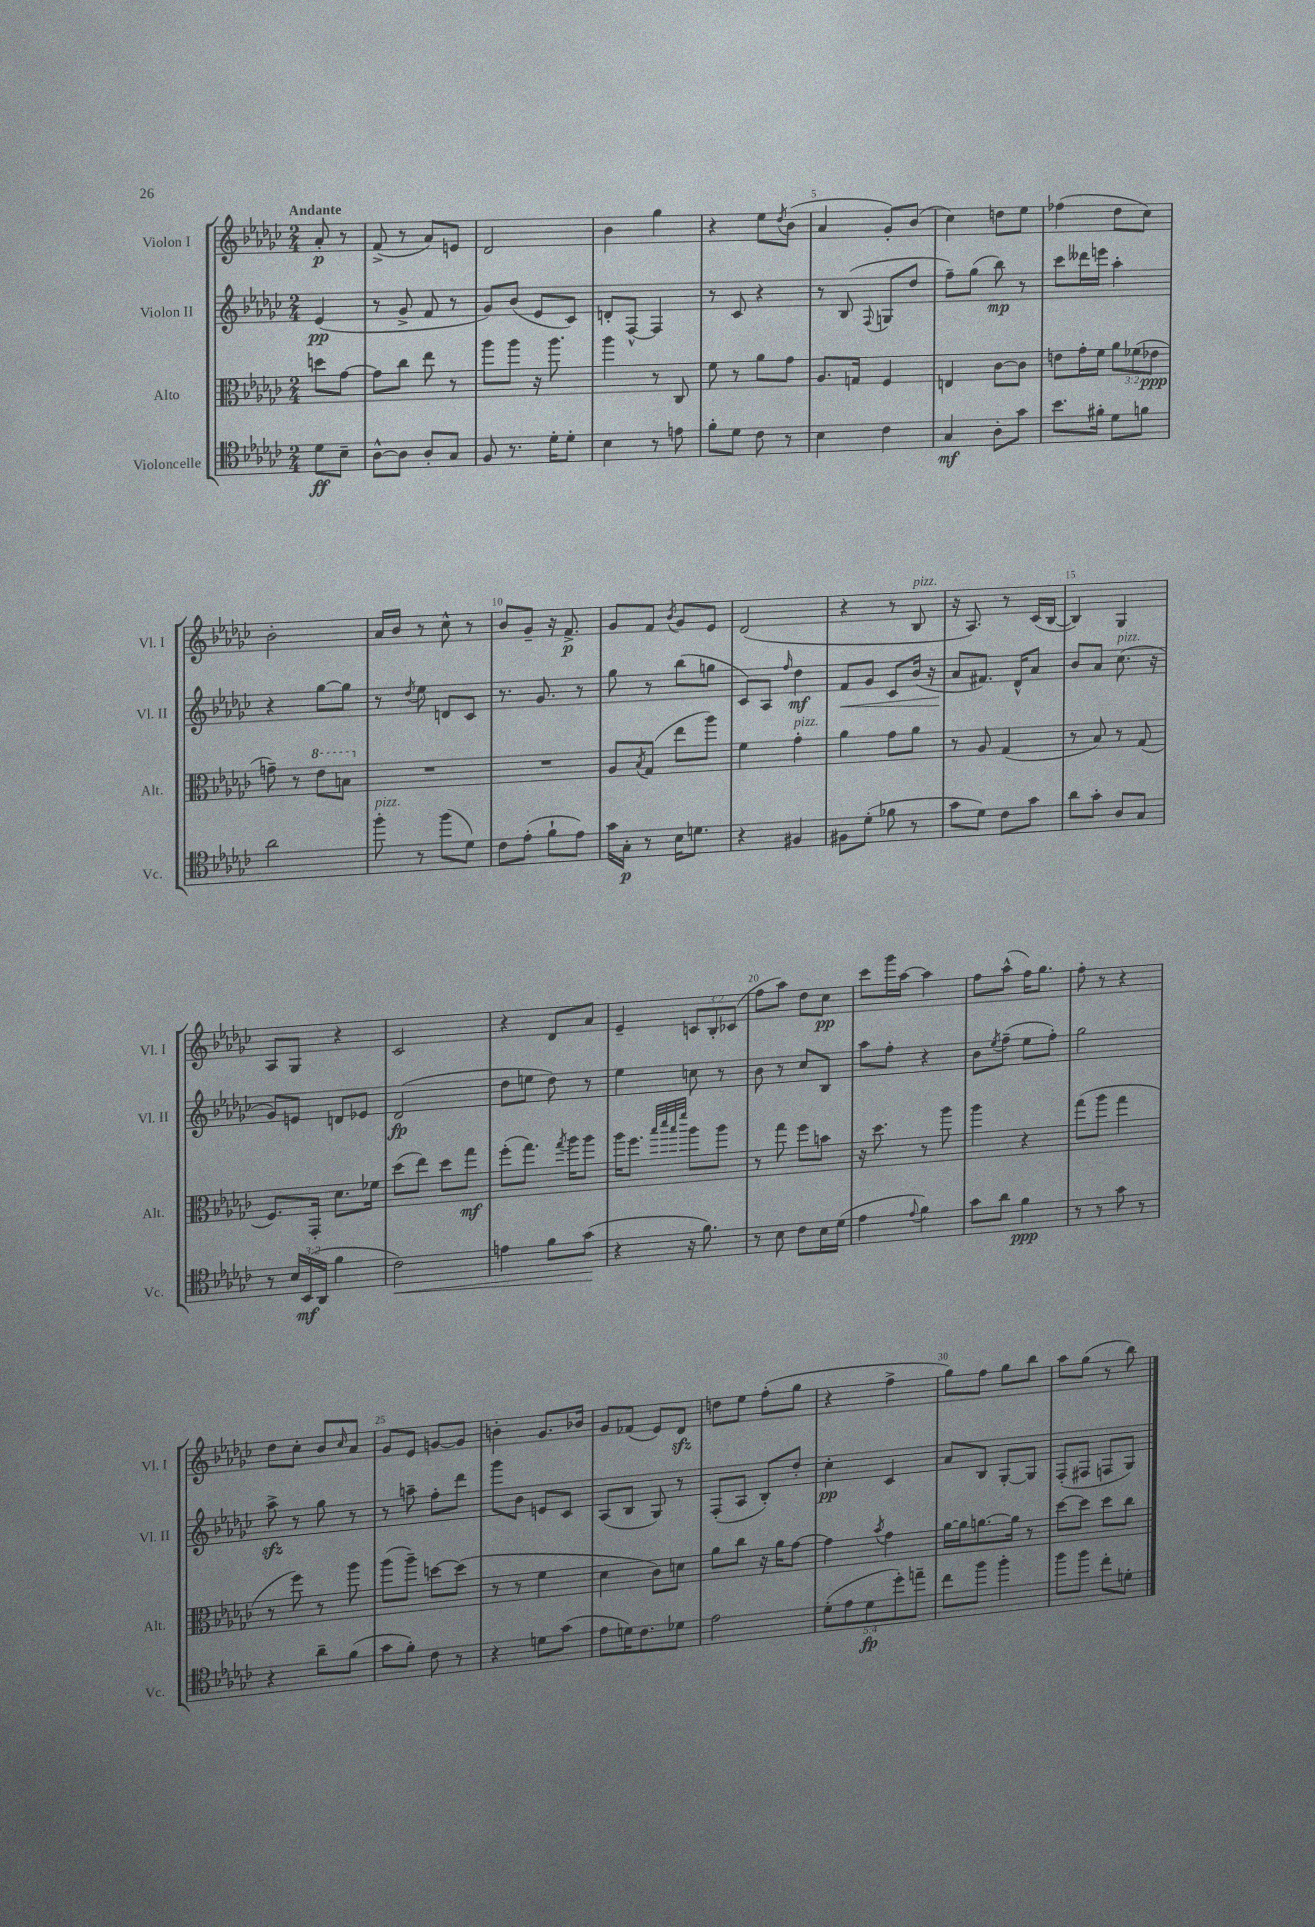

**kern	**dynam	**kern	**dynam	**kern	**dynam	**kern	**dynam
*part4	*part4	*part3	*part3	*part2	*part2	*part1	*part1
*staff4	*staff4	*staff3	*staff3	*staff2	*staff2	*staff1	*staff1
*I"Violoncelle	*	*I"Alto	*	*I"Violon II	*	*I"Violon I	*
*I'Vc.	*	*I'Alt.	*	*I'Vl. II	*	*I'Vl. I	*
*clefC4	*	*clefC3	*	*clefG2	*	*clefG2	*
*k[b-e-a-d-g-c-]	*	*k[b-e-a-d-g-c-]	*	*k[b-e-a-d-g-c-]	*	*k[b-e-a-d-g-c-]	*
*M2/4	*	*M2/4	*	*M2/4	*	*M2/4	*
=	=	=	=	=	=	=	=
!	!	!	!	!	!	!LO:TX:a:B:t=Andante	!
8d-\L	ff	8ddn\L	.	(4e-/	pp	8a-'/	p
8B-~\J	.	[8g-\J	.	.	.	8r	.
=1	=1	=1	=1	=1	=1	=1	=1
[8A-^^\L	.	8g-\L]	.	8r	.	(8f^/	.
8A-\J]	.	8cc-\J	.	8g-^/	.	8r	.
8A-'/L	.	8ee-\	.	8f/	.	8a-/L)	.
8G-/J	.	8r	.	8r	.	8en/J	.
=2	=2	=2	=2	=2	=2	=2	=2
8F/	.	8aa-\L	.	8g-/L)	.	2d-/	.
8.r	.	8aa-\J	.	(8b-/J	.	.	.
.	.	16r	.	8e-/L	.	.	.
16d-'\KL	.	8.aa-\	.	.	.	.	.
8d-'\J	.	.	.	8c-/J)	.	.	.
=3	=3	=3	=3	=3	=3	=3	=3
4B-\	.	4aa-\	.	8dn'/L	.	4b-\	.
.	.	.	.	[8F^^/J	.	.	.
8r	.	8r	.	4F/]	.	4gg-\	.
8en\	.	8C-/	.	.	.	.	.
=4	=4	=4	=4	=4	=4	=4	=4
8f'\L	.	8f\	.	8r	.	4r	.
8d-\J	.	8r	.	8c-/	.	.	.
8c-\	.	8a-\L	.	4r	.	8ee-\L	.
.	.	.	.	.	.	8qdd-/	.
8r	.	8g-\J	.	.	.	(8b-\J	.
=5	=5	=5	=5	=5	=5	=5	=5
4B-\	.	8.A-/L	.	8r	.	4a-/	.
.	.	.	.	(8B-/	.	.	.
.	.	16Gn/Jk	.	.	.	.	.
.	.	.	.	8qqF/	.	.	.
4c-\	.	4F/	.	8Gn/L	.	8g-'/L)	.
.	.	.	.	8dd-/J	.	(8b-/J	.
=6	=6	=6	=6	=6	=6	=6	=6
4G-/	mf	4En/	.	8ff~\L)	.	4cc-\)	.
.	.	.	.	(8gg-\J	.	.	.
8A-'\L	.	[8c-\L	.	8bb-\)	mp	8ddn\L	.
8g-\J	.	8c-\J]	.	8r	.	8ee-\J	.
=7	=7	=7	=7	=7	=7	=7	=7
8.b-\L	.	8en\L	.	8ccc-\L	.	(4ff-X\	.
.	.	16g-'\L	.	16ddd--X\L	.	.	.
16f#X'\Jk	.	16f\JJ	.	16eeen\JJ	.	.	.
8d-\L	.	12a-\L	.	4aa-'\	.	8dd-\L	.
.	.	(12f-X\	.	.	.	.	.
8fn\J	.	.	.	.	.	8cc-\J)	.
.	.	12e-X\J	ppp	.	.	.	.
!!LO:LB:g=z
=8	=8	=8	=8	=8	=8	=8	=8
2a-\	.	8gn~\)	.	4r	.	2b-'\	.
.	.	8r	.	.	.	.	.
*	*	*8va	*	*	*	*	*
.	.	8ee-\L	.	[8gg-\L	.	.	.
.	.	8bn\J	.	8gg-\J]	.	.	.
=9	=9	=9	=9	=9	=9	=9	=9
*	*	*X8va	*	*	*	*	*
!LO:TX:a:i:t=pizz.	!	!	!	!	!	!	!
8ff'\	.	2r	.	8r	.	16a-/LL	.
.	.	.	.	.	.	16b-/JJ	.
.	.	.	.	8qdd-/	.	.	.
8r	.	.	.	8ee-\	.	8r	.
(8ff\L	.	.	.	8dn/L	.	8cc-^^\	.
8d-\J)	.	.	.	8c-/J	.	8r	.
=10	=10	=10	=10	=10	=10	=10	=10
8c-\L	.	2r	.	8.r	.	8b-/L	.
(8e-'\J	.	.	.	.	.	8g-~/J	.
.	.	.	.	8.g-/	.	.	.
8f`\L	.	.	.	.	.	16r	.
.	.	.	.	.	.	8.f^/	p
8e-\J)	.	.	.	8r	.	.	.
=11	=11	=11	=11	=11	=11	=11	=11
16g-\LL	.	8A-/L	.	8gg-\	.	8g-/L	.
16G-'\JJ	p	.	.	.	.	.	.
.	.	8qB-/	.	.	.	.	.
8r	.	(8G-/J	.	8r	.	8f/J	.
.	.	.	.	.	.	8qb-/	.
16B-\KL	.	8ee-\L	.	(8bb-\L	.	8g-/L	.
8.dn\J	.	.	.	.	.	.	.
.	.	8aa-\J)	.	8ggn\J	.	8e-/J	.
=12	=12	=12	=12	=12	=12	=12	=12
4r	.	4f\	.	8c-/L)	.	(2d-/	.
.	.	.	.	8A-/J	.	.	.
.	.	.	.	16qqff/	.	.	.
!	!	!LO:TX:a:i:t=pizz.	!	!	!	!	!
4F#X/	.	4g-'\	.	4dd-\	mf	.	.
=13	=13	=13	=13	=13	=13	=13	=13
!	!	!	!	!	!LO:HP:b	!	!
8F#X\L	.	4a-\	.	8f/L	<	4r	.
(8d-'\J	.	.	.	8g-/J	.	.	.
8f-X\	.	8g-\L	.	8c-/L	.	8r	.
!	!	!	!	!	!	!LO:TX:a:i:t=pizz.	!
8r	.	8a-\J	.	(16b-/Jk	.	8B-/	.
.	.	.	.	16r	.	.	.
=14	=14	=14	=14	=14	=14	=14	=14
8g-\L	.	8r	.	8a-/L	.	16r	.
.	.	.	.	.	.	8.A-/)	.
8d-\J)	.	8A-/	.	8.f#X/J)	[	.	.
8c-\L	.	(4G-/	.	.	.	8r	.
.	.	.	.	16d-^^/KL	.	.	.
8g-\J	.	.	.	8a-/J	.	(16c-/LL	.
.	.	.	.	.	.	[16B-/JJ	.
=15	=15	=15	=15	=15	=15	=15	=15
8a-\L	.	8r	.	8b-/L	.	4B-/])	.
8g-'\J	.	8B-/)	.	8a-/J	.	.	.
!	!	!	!	!LO:TX:a:i:t=pizz.	!	!	!
8A-/L	.	8r	.	(8.cc-\	.	4G-/	.
8G-/J	.	(8G-/	.	.	.	.	.
.	.	.	.	16r	.	.	.
!!LO:LB:g=z
=16	=16	=16	=16	=16	=16	=16	=16
8r	.	8.F/L)	.	8g-/L)	.	8A-/L	.
24B-/LL	.	.	.	8en/J	.	8G-/J	.
(24BB-/	mf	.	.	.	.	.	.
.	.	16GG-'/Jk	.	.	.	.	.
24AA-/JJ	.	.	.	.	.	.	.
4f\	.	8.d-\L	.	8dn/L	.	4r	.
.	.	.	.	8e-X/J	.	.	.
.	.	16f-X\Jk	.	.	.	.	.
=17	=17	=17	=17	=17	=17	=17	=17
!	!LO:HP:b	!	!	!	!	!	!
2c-\)	<	(8dd-\L	.	(2d-/	fp	2c-/	.
.	.	8ee-\J)	.	.	.	.	.
.	.	8dd-\L	.	.	.	.	.
.	.	8gg-\J	mf	.	.	.	.
=18	=18	=18	=18	=18	=18	=18	=18
4en\	.	(8ff'\L	.	8dd-\L	.	4r	.
.	.	8.gg-\J)	.	8een\J	.	.	.
8f\L	.	.	.	8dd-\)	.	8d-/L	.
.	.	8qgg-/	.	.	.	.	.
.	.	16aa-\KL	.	.	.	.	.
(8g-\J	.	8aa-\J	.	8r	.	8a-/J	.
.	[	.	.	.	.	.	.
=19	=19	=19	=19	=19	=19	=19	=19
4r	.	16aa-\KL	.	4ee-\	.	4e-~/	.
.	.	8.ff\J	.	.	.	.	.
.	.	32qqbb-/LLL	.	.	.	.	.
.	.	32qqddd-/	.	.	.	.	.
.	.	32qqbb-/	.	.	.	.	.
.	.	32qqfff/JJJ	.	.	.	.	.
16r	.	8aa-\L	.	8ccn\	.	12cn/L	.
8.f\)	.	.	.	.	.	.	.
.	.	.	.	.	.	12B-'/	.
.	.	8aa-\J	.	8r	.	.	.
.	.	.	.	.	.	(12c-X/J	.
=20	=20	=20	=20	=20	=20	=20	=20
8r	.	8r	.	8b-\	.	8ff\L	.
8B-\	.	8gg-\	.	8r	.	8aa-\J)	.
8c-\L	.	8ff\L	.	8cc-/L	.	8dd-\L	.
16B-\L	.	8bn\J	.	8B-/J	.	8cc-\J	pp
(16d-\JJ	.	.	.	.	.	.	.
=21	=21	=21	=21	=21	=21	=21	=21
4e-\	.	16r	.	8aa-\L	.	8ccc-\L	.
.	.	8.dd-\	.	.	.	.	.
.	.	.	.	8ff'\J	.	16ggg-\L	.
.	.	.	.	.	.	[16aa-\JJ	.
8qqe-/	.	.	.	.	.	.	.
4f\)	.	8r	.	4r	.	4aa-\]	.
.	.	8aa-\	.	.	.	.	.
=22	=22	=22	=22	=22	=22	=22	=22
8g-\L	.	4aa-\	.	8b-\L	.	8ff\L	.
.	.	.	.	8qee-/	.	.	.
8a-\J	.	.	.	(8ff~\J	.	(8aa-^^\J	.
4f\	ppp	4r	.	8ee-\L	.	16ff\KL)	.
.	.	.	.	.	.	8.gg-\J	.
.	.	.	.	8ff'\J)	.	.	.
=23	=23	=23	=23	=23	=23	=23	=23
8r	.	(8gg-\L	.	2gg-\	.	8ff'\	.
8r	.	8aa-\J	.	.	.	8r	.
8g-\	.	4gg-\	.	.	.	4r	.
8r	.	.	.	.	.	.	.
!!LO:LB:g=z
=24	=24	=24	=24	=24	=24	=24	=24
4r	.	8r	.	8aa-zz^\	.	8dd-\L	.
.	.	8ff\)	.	8r	.	8cc-'\J	.
8a-~\L	.	8r	.	8gg-\	.	8b-/L	.
.	.	.	.	.	.	16qqcc-/	.
(8f\J	.	8aa-\	.	8r	.	8a-/J	.
=25	=25	=25	=25	=25	=25	=25	=25
8g-\L	.	(8aa-\L	.	8r	.	8g-/L	.
8f'\J)	.	8aa-~\J)	.	8aan~\	.	8e-/J	.
8c-\	.	[8ddn\L	.	8ff'\L	.	[8gn/L	.
8r	.	(8dd\J]	.	8ddd-\J	.	8g/J]	.
=26	=26	=26	=26	=26	=26	=26	=26
4r	.	8r	.	8ggg-\L	.	4bn'\	.
.	.	8r	.	8b-\J	.	.	.
8dn\L	.	4f\	.	8en/L	.	8.g-/L	.
(8g-\J	.	.	.	8c-/J	.	.	.
.	.	.	.	.	.	16b-X/Jk	.
=27	=27	=27	=27	=27	=27	=27	=27
8e-\L	.	4d-\	.	(8A-/L	.	8g-/L	.
16dn\K)	.	.	.	8B-/J	.	(8f-X/J	.
8.c-\	.	.	.	.	.	.	.
.	.	8c-\L)	.	8G-/)	.	8e-/L)	.
8d-X\J	.	8dn\J	.	8r	.	8d-zz/J	.
=28	=28	=28	=28	=28	=28	=28	=28
2e-\	.	8a-\L	.	(8F'/L	.	8ddn\L	.
.	.	8cc-\J	.	8A-/J	.	8ee-\J	.
.	.	16r	.	8B-'/L)	.	(8ff'\L	.
.	.	16a-\KL	.	.	.	.	.
.	.	[8g-\J	.	8dd-'/J	.	8gg-\J	.
=29	=29	=29	=29	=29	=29	=29	=29
(10d-'\L	.	4g-\]	.	4cc-'\	pp	4r	.
10e-\	.	.	.	.	.	.	.
10d-\	fp	.	.	.	.	.	.
.	.	8qb-/	.	.	.	.	.
.	.	4g-\	.	4c-/	.	4ff^\	.
10dd-'\)	.	.	.	.	.	.	.
10een~\J	.	.	.	.	.	.	.
=30	=30	=30	=30	=30	=30	=30	=30
8cc-\L	.	[16a-\LL	.	8a-/L	.	8gg-\L)	.
.	.	16a-\J]	.	.	.	.	.
8ff\J	.	[8.an\	.	8B-/J	.	8ff\J	.
4ff'\	.	.	.	[8G-'/L	.	8gg-\L	.
.	.	16a\Jk]	.	.	.	.	.
.	.	8r	.	8G-/J]	.	8bb-\J	.
=31	=31	=31	=31	=31	=31	=31	=31
8ff\L	.	[8dd-\L	.	(8F'/L	.	8aa-\L	.
8ff\J	.	8dd-\J]	.	8F#X/J	.	(8gg-\J	.
8cc-'\L	.	8dd-\L	.	8Fn/L	.	8r	.
8dn'\J	.	8cc-\J	.	8G-/J)	.	8bb-\)	.
==	==	==	==	==	==	==	==
*-	*-	*-	*-	*-	*-	*-	*-
